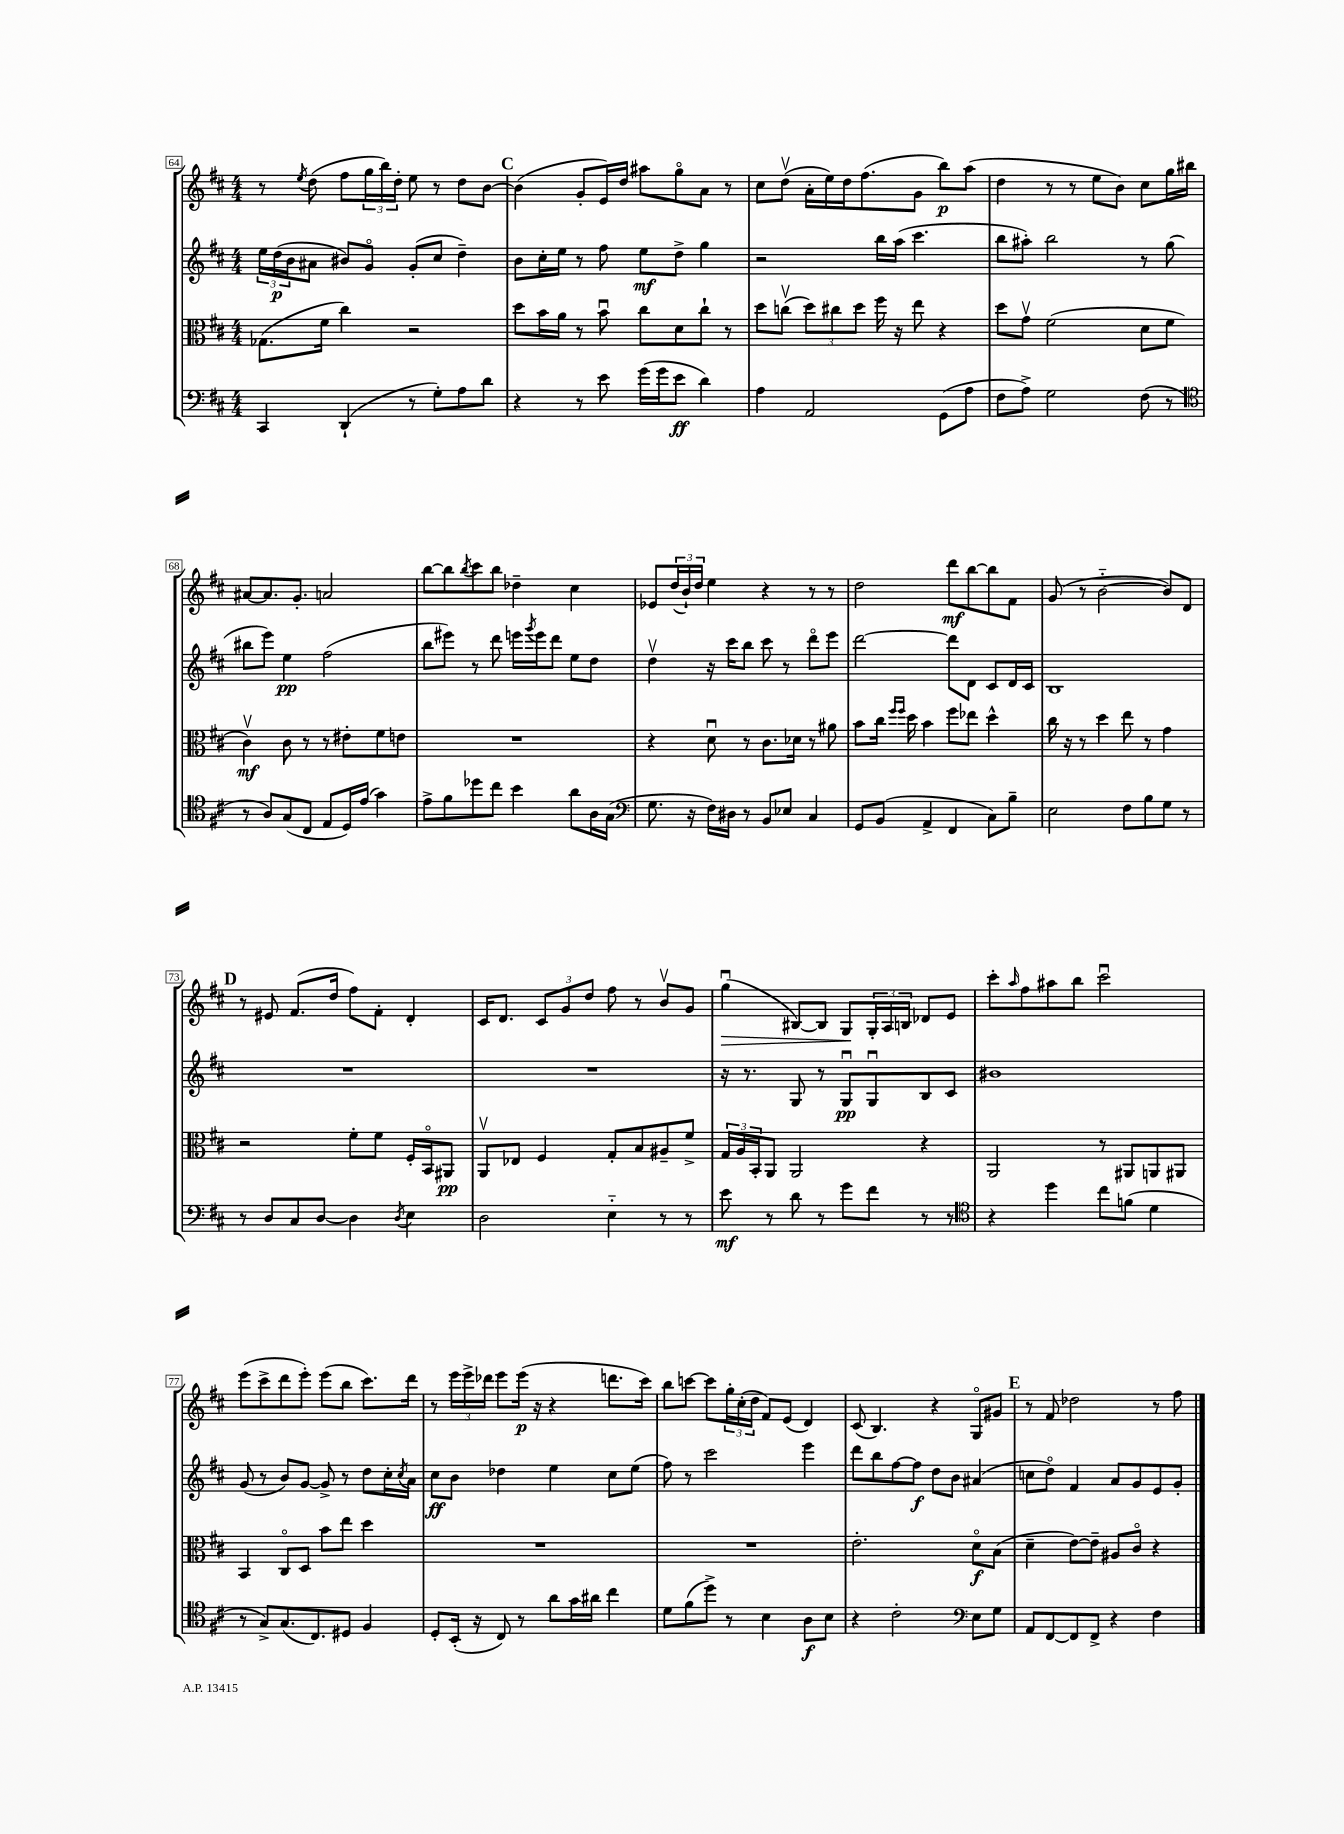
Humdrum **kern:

**kern	**kern	**kern	**kern
*staff4	*staff3	*staff2	*staff1
*clefF4	*clefC3	*clefG2	*clefG2
*k[f#c#]	*k[f#c#]	*k[f#c#]	*k[f#c#]
*M4/4	*M4/4	*M4/4	*M4/4
4CC#	(8.G-	24ee	8r
.	.	(24dd	.
.	.	24b	.
.	.	.	8qee
.	.	8a#	(8dd
.	16f#	.	.
(4DD`	4cc#)	8b#)	8ff#
.	.	8go	24gg
.	.	.	24bb)
.	.	.	24dd'
8r	2r	(8g'	8ee
8G')	.	8cc#	8r
8A	.	4dd~)	8dd
8d	.	.	[8b
=	=	=	=
4r	8dd	8b	(4b]
.	16b	16cc#'	.
.	16a	16ee	.
8r	8r	8r	8g'
8e	8bu	8ff#	16e)
.	.	.	16dd
(16g	8cc#	8ee	8aa#
16g	.	.	.
8e	8d	8dd^	8ggo
4d)	8cc#`	4gg	8a
.	8r	.	8r
=	=	=	=
4A	8dd	2r	8cc#
.	(8ccv	.	(8ddv
2AA	12dd)	.	16a'
.	.	.	16ee)
.	12cc#	.	.
.	.	.	16dd
.	12dd	.	.
.	.	.	(8.ff#
.	16ff#	16bb	.
.	16r	(16aa	.
.	8ee	4.ccc#	8g
(8GG	4r	.	8bb)
8A	.	.	(8aa
=	=	=	=
8F#	8dd	8bb	4dd
8A^)	8gv	8aa#')	.
2G	(2f#	2bb	8r
.	.	.	8r
.	.	.	8ee
.	.	.	8b)
(8F#	8d	8r	8cc#
8r	8f#	(8gg	16gg
.	.	.	16bb#
=	=	=	=
*clefC4	*	*	*
8r	4c#v)	8bb#	[8a#
8A)	.	8eee)	8.a#]
(8G	8c#	4ee	.
.	.	.	8.g'
8C#	8r	.	.
8E	8r	(2ff#	2a
16D)	8e#'	.	.
(16e	.	.	.
4g)	8f#	.	.
.	8e	.	.
=	=	=	=
8e^	1r	8bb	[8bb
8f#	.	8eee#)	8bb]
.	.	.	8qbb
8dd-	.	8r	8ccc#
8cc#	.	8ddd	8bb
4b	.	16eee	4dd-~
.	.	8qggg	.
.	.	16eee	.
.	.	8ddd	.
8a	.	8ee	4cc#
16A	.	8dd	.
(16G	.	.	.
=	=	=	=
*clefF4	*	*	*
8.G	4r	4ddv	8e-
.	.	.	(24dd
.	.	.	24b`)
16r	.	.	.
.	.	.	24dd
16F#)	8du	16r	4ee
16D#	.	16ccc#	.
8r	8r	8bb	.
8BB	8.c#	8ccc#	4r
8E-	.	8r	.
.	16d-	.	.
4C#	8r	8dddo	8r
.	8a#	8eee	8r
=	=	=	=
8GG	8b	[2ddd	2dd
(8BB	16cc#	.	.
.	16qqff#	.	.
.	16qqff#	.	.
.	16dd	.	.
4AA^	4b	.	.
4FF#	8ff#	8ddd]	8ddd
.	8ee-	8d	[8bb
8C#)	4dd^^	8c#	8bb]
8B~	.	16d	8f#
.	.	16c#	.
=	=	=	=
2E	16cc#	1B	(8g
.	16r	.	.
.	8r	.	8r
.	4dd	.	[2b'~
8F#	8ee	.	.
8B	8r	.	.
8G	4g	.	8b])
8r	.	.	8d
=	=	=	=
8r	2r	1r	8r
8D	.	.	8e#
8C#	.	.	(8.f#
[8D	.	.	.
.	.	.	16dd
4D]	8f#'	.	8ff#)
.	8f#	.	8f#'
8qD	.	.	.
4E	16F#'	.	4d'
.	16BBo	.	.
.	8AA#	.	.
=	=	=	=
2D	8AAv	1r	16c#
.	.	.	8.d
.	8E-	.	.
.	4F#	.	12c#
.	.	.	12g
.	.	.	12dd
4E'~	8G'	.	8ff#
.	8B	.	8r
8r	8A#~	.	8bv
8r	8f#^	.	8g
=	=	=	=
8e	24G	16r	(4ggu
.	24A	.	.
.	.	8.r	.
.	24BB'	.	.
8r	8AA	.	.
8d	2AA	8G	[8B#)
8r	.	8r	8B#]
8g	.	8Gu	8G
8f#	.	8Gu	24G'
.	.	.	24A
.	.	.	24B
8r	4r	8B	8d-
8r	.	8c#	8e
=	=	=	=
*clefC4	*	*	*
4r	2AA	1b#	8ccc#'
.	.	.	16qqaa
.	.	.	8ff#
4dd	.	.	8aa#
.	.	.	8bb
8cc#	8r	.	2ccc#u
(8f	8AA#	.	.
4d	8AA	.	.
.	8AA#	.	.
=	=	=	=
8r	4BB	(8g	(8eee
8G^)	.	8r	8ccc#^
(8.G	8C#o	8b)	8ddd
.	8D	[8g	8eee')
8.C#)	.	.	.
.	8b	8g^]	(8eee
8D#	8ee	8r	8bb
4F#	4dd	8dd	8.ccc#)
.	.	16cc#'	.
.	.	8qcc#	.
.	.	16a	16ddd
=	=	=	=
8D'	1r	8cc#	8r
(16BB'	.	8b	24eee
.	.	.	24eee^
16r	.	.	.
.	.	.	24ddd-
8C#)	.	4dd-	8eee
8r	.	.	(16eee
.	.	.	16r
8a	.	4ee	4r
16g	.	.	.
16a#	.	.	.
4cc#	.	8cc#	8.ddd
.	.	(8ee	.
.	.	.	16ccc#)
=	=	=	=
8d	1r	8ff#)	8bb
(8f#	.	8r	[8ccc
8dd^)	.	2ccc#	8ccc]
8r	.	.	24gg'
.	.	.	(24cc#'
.	.	.	24dd
4B	.	.	8f#)
.	.	.	(8e
8A	.	4eee	4d)
8B	.	.	.
=	=	=	=
4r	2.e'	8ddd	(8c#
.	.	8bb	4.B)
2c#'	.	[8ff#	.
.	.	8ff#]	.
.	.	8dd	4r
.	.	8b	.
*clefF4	*	*	*
8E	8do	(4a#	8Go
8G	(8B	.	8g#
=	=	=	=
8AA	4d~	8cc	8r
[8FF#	.	8ddo)	8f#
8FF#]	[8e)	4f#	2dd-
8FF#^	8e~]	.	.
4r	8A#	8a	.
.	8c#o	8g	.
4F#	4r	8e	8r
.	.	8g'	8ff#
==	==	==	==
*-	*-	*-	*-
